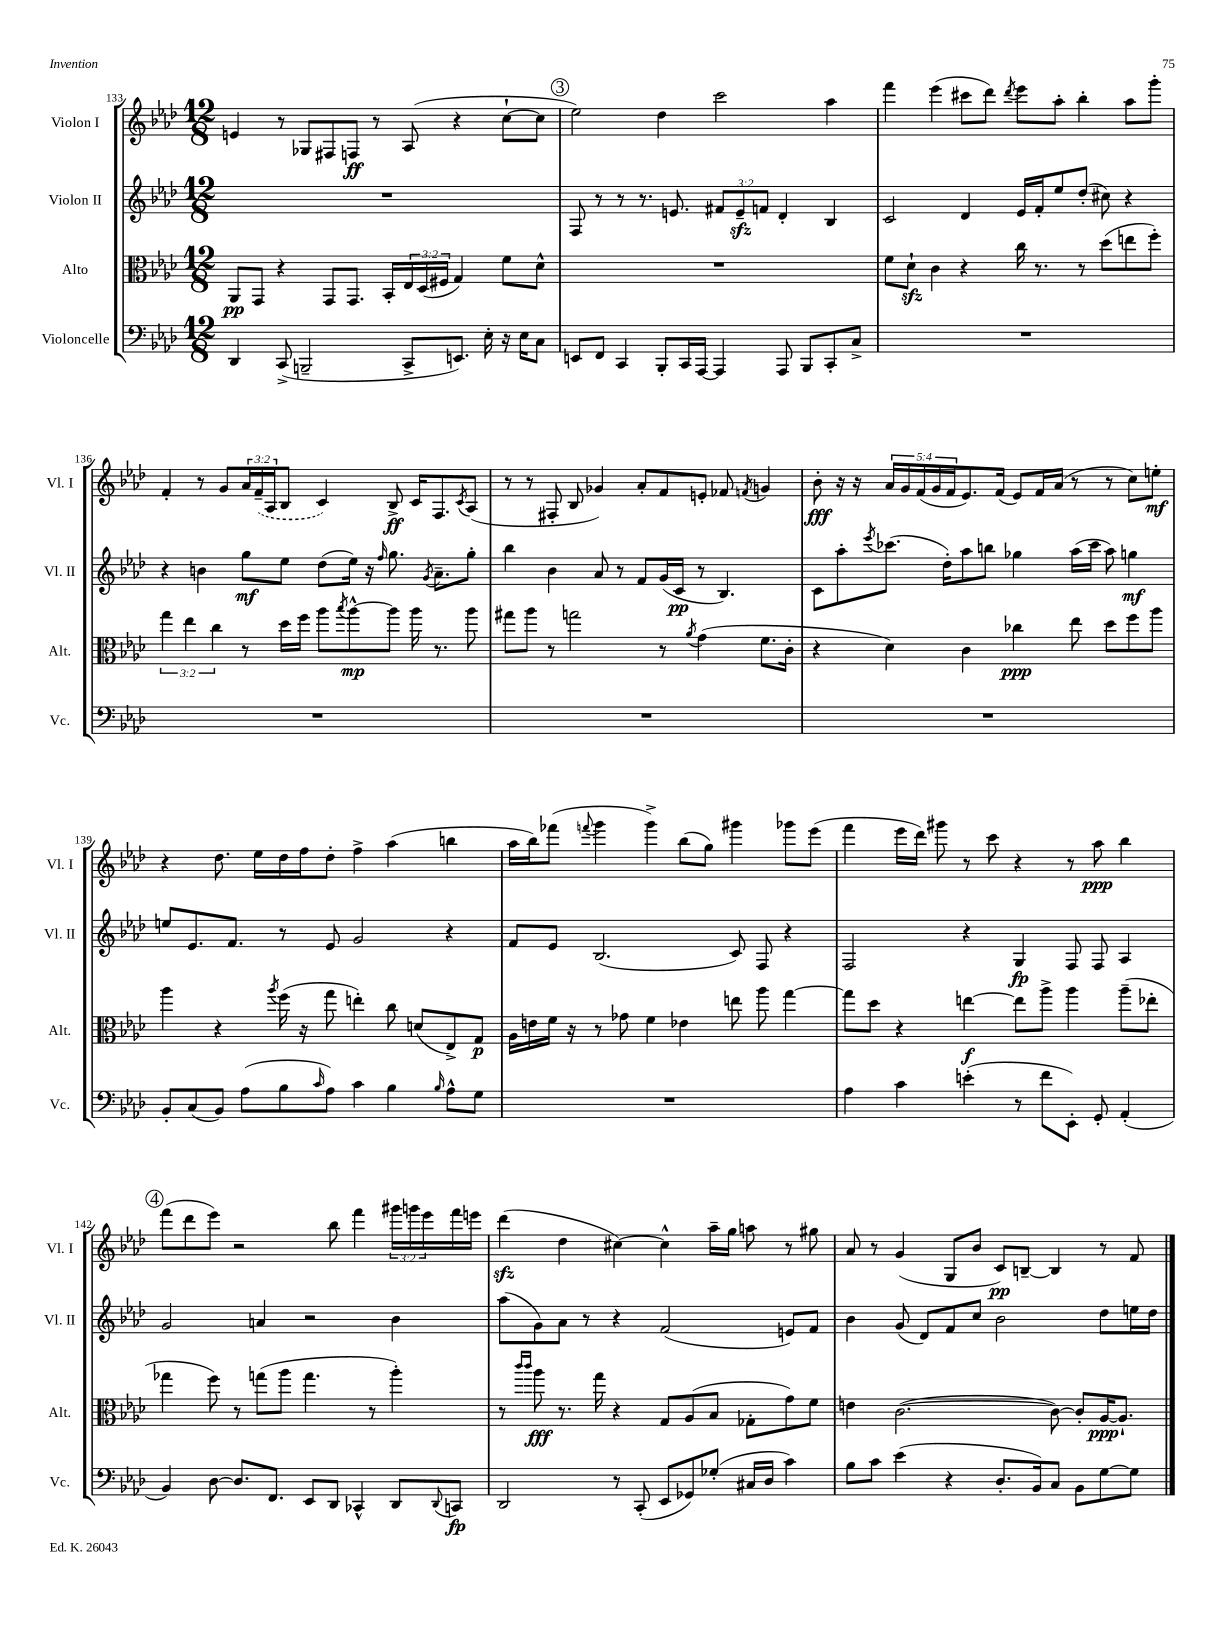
<<
\new StaffGroup <<
\new Staff = "s0" \with { instrumentName = "Violon I" shortInstrumentName = "Vl. I" } {
    \clef treble \key aes \major \numericTimeSignature \time 12/8 \override Staff.TupletNumber.text = #tuplet-number::calc-fraction-text
    e'4 r8 ges8 fis8 f8\ff r8 aes8( r4 c''8~-! c''8 |
    \mark \markup { \circle "3" } ees''2) des''4 c'''2 aes''4 |
    f'''4 ees'''4( cis'''8 des'''8) \acciaccatura { des'''8 } ees'''8 aes''8-. bes''4-. aes''8 g'''8-. |
    f'4-. r8 g'8 \tuplet 3/2 { aes'16 \once \slurDashed f'16--( aes16 } bes8 c'4) bes8->\ff c'16 f8. \acciaccatura { c'8 } aes8( |
    r8 r8 fis8-. bes8 ges'4) aes'8-. f'8 e'8-. fes'8 \acciaccatura { f'8 } g'4 |
    bes'8-.\fff r16 r16 \tuplet 5/4 { aes'16 g'16 f'16( g'16 f'16 } ees'8.) f'16( ees'8) f'16 aes'16( r8 r8 c''8) e''8-.\mf |
    r4 des''8. ees''16 des''16 f''16 des''8-. f''4-> aes''4( b''4 |
    aes''16 bes''16) fes'''8( \appoggiatura { f'''8 } g'''4 g'''4->) bes''8( g''8) gis'''4 ges'''8 ees'''8( |
    f'''4 ees'''16 des'''16) gis'''8 r8 c'''8 r4 r8 aes''8\ppp bes''4 |
    \mark \markup { \circle "4" } f'''8( des'''8 ees'''8) r2 bes''8 f'''4 \tuplet 3/2 { gis'''16 g'''16 ees'''16 } f'''16 e'''16 |
    des'''4\sfz( des''4 cis''4~) cis''4-^ aes''16-- g''16 a''8 r8 gis''8 |
    aes'8 r8 g'4( g8 bes'8 c'8\pp) b8~-- b4 r8 f'8 \bar "|." |
}
\new Staff = "s1" \with { instrumentName = "Violon II" shortInstrumentName = "Vl. II" } {
    \clef treble \key aes \major \numericTimeSignature \time 12/8 \override Staff.TupletNumber.text = #tuplet-number::calc-fraction-text
    R1. |
    \mark \markup { \circle "3" } f8 r8 r8 r8. e'8. \tuplet 3/2 { fis'8 e'8--\sfz f'8 } des'4-. bes4 |
    c'2 des'4 ees'16 f'16-. ees''8 des''8-.( cis''8) r4 |
    r4 b'4 g''8\mf ees''8 des''8( ees''16) r16 \grace { f''16 } g''8. \acciaccatura { g'8 } aes'8.-- g''8-. |
    bes''4 bes'4 aes'8 r8 f'8 g'16( c'16\pp r8 bes4.) |
    c'8 aes''8-. \acciaccatura { ees'''8 } ces'''8.( des''16-.) aes''8 b''8 ges''4 aes''16( ces'''16 aes''8) g''4\mf |
    e''8 ees'8. f'8. r8 ees'8 g'2 r4 |
    f'8 ees'8 bes2.( c'8) f8 r4 |
    f2 r4 g4\fp f8 f8 aes4 |
    \mark \markup { \circle "4" } g'2 a'4 r2 bes'4 |
    aes''8( g'8) aes'8 r8 r4 f'2( e'8) f'8 |
    bes'4 g'8( des'8) f'8 c''8 bes'2 des''8 e''16 des''16 \bar "|." |
}
\new Staff = "s2" \with { instrumentName = "Alto" shortInstrumentName = "Alt." } {
    \clef alto \key aes \major \numericTimeSignature \time 12/8 \override Staff.TupletNumber.text = #tuplet-number::calc-fraction-text
    aes,8\pp g,8 r4 g,8 g,8. bes,16-. \tuplet 3/2 { ees16 des16( fis16 } g4) f'8 des'8-^ |
    \mark \markup { \circle "3" } R1. |
    f'8 des'8-!\sfz c'4 r4 c''16 r8. r8 des''8( e''8 f''8-.) |
    \tuplet 3/2 { g''4 ees''4 c''4 } r8 des''16 f''16 aes''8 \acciaccatura { bes''8 } aes''8~-^\mp aes''8 aes''16 r8. aes''8 |
    gis''8 aes''8 r8 g''2 r8 \acciaccatura { aes'8 } g'4( f'8. c'16-. |
    r4 des'4) c'4 ces''4\ppp ees''8 des''8 f''8 aes''8 |
    aes''4 r4 \acciaccatura { aes''8 } f''16( r16 g''8 e''4-.) c''8 d'8( ees8->) g8\p |
    aes16 e'16 f'16 r16 r8 ges'8 f'4 ees'4 e''8 aes''8 g''4~ |
    g''8 des''8 r4 e''4~\f e''8 aes''8-> aes''4 aes''8--( ees''8-. |
    \mark \markup { \circle "4" } ges''4 f''8) r8 g''8( aes''8 g''4. r8 aes''4-.) |
    r8 \grace { c'''16 c'''16 } aes''8\fff r8. g''16 r4 g8 aes8( bes8 ges8-. g'8) f'8 |
    e'4 c'2.~( c'8~) c'8-. aes16~\ppp aes8.-! \bar "|." |
}
\new Staff = "s3" \with { instrumentName = "Violoncelle" shortInstrumentName = "Vc." } {
    \clef bass \key aes \major \numericTimeSignature \time 12/8
    des,4 c,8->( b,,2-- c,8-> e,8.) ees16-. r16 ees16 c8 |
    \mark \markup { \circle "3" } e,8 f,8 c,4 bes,,8-. c,16 aes,,16~ aes,,4 aes,,8 bes,,8 c,8-. c8-> |
    R1. |
    R1. |
    R1. |
    R1. |
    bes,8-. c8( bes,8) aes8( bes8 \grace { c'16 } aes8) c'4 bes4 \grace { bes16 } aes8-^ g8 |
    R1. |
    aes4 c'4 e'4-.( r8 f'8 ees,8-.) g,8-. aes,4-.( |
    \mark \markup { \circle "4" } bes,4) des8~ des8. f,8. ees,8 des,8 ces,4-^ des,8 \appoggiatura { des,8 } c,8\fp |
    des,2 r8 c,8-.( ees,8 ges,8) ges8-.( cis16 des16 c'4) |
    bes8 c'8 ees'4( r4 des8.-. bes,16) c8 bes,8 g8~ g8 \bar "|." |
}
>>
>>
\layout { \context { \Score currentBarNumber = #133 } }
